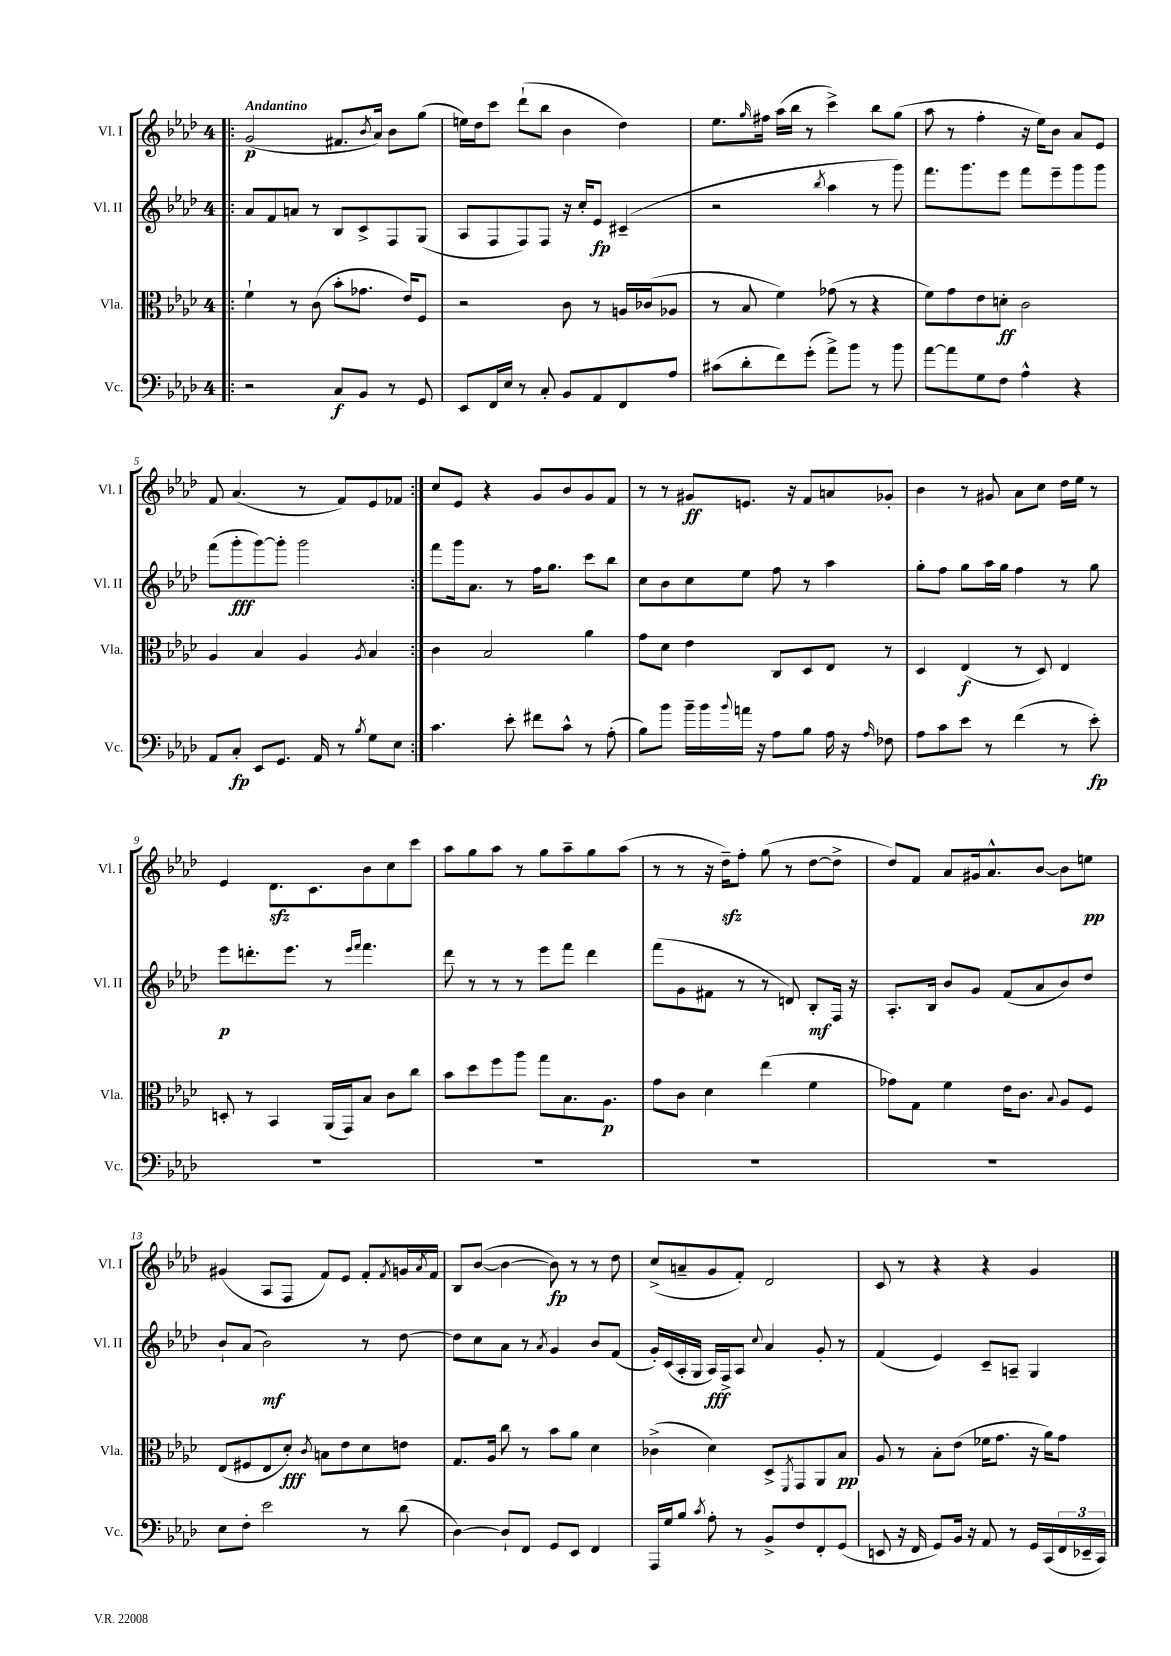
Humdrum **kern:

**kern	**kern	**kern	**kern
*staff4	*staff3	*staff2	*staff1
*clefF4	*clefC3	*clefG2	*clefG2
*k[b-e-a-d-]	*k[b-e-a-d-]	*k[b-e-a-d-]	*k[b-e-a-d-]
*M4/4	*M4/4	*M4/4	*M4/4
=!|:	=!|:	=!|:	=!|:
2r	4f`\	8a-/L	(2g/
.	.	8f/	.
.	8r	8a/J	.
.	(8c\	8r	.
8C/L	8b-'\L	8B-/L	8.f#/L
8BB-/J	8.g-\J	8c^/	.
.	.	.	8qb-/
.	.	.	16a-/Jk)
8r	.	8F/	8b-\L
.	16e-/LK)	.	.
8GG/	8F/J	(8G/J	(8gg\J
=	=	=	=
8EE-/L	2r	8A-/L	16ee\LL)
.	.	.	16dd-\J
16FF/L	.	8F/	8ccc\J
16E-/JJ	.	.	.
8r	.	8F/)	(8ddd-`\L
8C'/	.	8F/J	8bb-\J
8BB-/L	8c\	16r	4b-\
.	.	16cc'/LK	.
8AA-/	8r	8e-/J	.
8FF/	16A/LL	(4c#~/	4dd-\)
.	(16c-/J	.	.
8A-/J	8A-/J	.	.
=	=	=	=
(8c#\L	8r	2r	8.ee-\L
8d-'\	8B-/	.	.
.	.	.	16qqgg/
.	.	.	16ff#\Jk
8f\)	4f\)	.	(16aa-\LL
.	.	.	16bb-\JJ
(8g'\J	.	.	8r
.	.	8qbb-/	.
8a-^\L)	(8g-\	4aa-\	4ccc^\)
8b-\J	8r	.	.
8r	4r	8r	8bb-\L
8b-\	.	8ggg\)	(8gg\J
=	=	=	=
[8a-\L	8f\L)	8.fff\L	8aa-\
8a-\]	8g\	.	8r
.	.	8.ggg\	.
8G\	8e-\	.	4ff'\
8F\J	8d'\J	8eee-\J	.
4A-^^\	2c\	8fff\L	16r
.	.	.	16ee-\LK)
.	.	8eee-~\	8b-\J
4r	.	8ggg\	8a-/L
.	.	8ggg\J	8e-/J
=	=	=	=
8AA-/L	4A-/	(8fff\L	8f/
8C'/J	.	8ggg'\	(4.a-/
8EE-/L	4B-/	[8ggg\)	.
8.GG/J	.	8ggg'\]J	.
.	4A-/	2ggg\	8r
16AA-/	.	.	.
8r	.	.	8f/L)
8qB-/	8qA-/	.	.
8G\L	4B-/	.	8e-/
8E-\J	.	.	8f-/J
=:|!	=:|!	=:|!	=:|!
4.c\	4c\	8fff\L	8cc/L
.	.	16ggg\k	8e-/J
.	.	8.a-\J	.
.	2B-/	.	4r
8e-'\	.	8r	.
8f#\L	.	16ff\LK	8g/L
.	.	8.gg\J	.
8c^^\J	.	.	8b-/
8r	4a-\	8ccc\L	8g/
(8A-'\	.	8bb-\J	8f/J
=	=	=	=
8B-\L)	8g\L	8cc\L	8r
8b-\J	8d-\J	8b-\	8r
16b-~\LL	4e-\	8cc\	8g#/L
16b-\	.	.	.
8qqb-/	.	.	.
16a\JJ	.	8ee-\J	8.e/J
16r	.	.	.
8A-\L	8C/L	8ff\	.
.	.	.	16r
8B-\J	8D-/	8r	8f/L
16A-\	8E-/J	4aa-\	8a/
16r	.	.	.
16qqA-/	.	.	.
8F-\	8r	.	8g-'/J
=	=	=	=
8A-\L	4D-/	8gg'\L	4b-\
8c\	.	8ff\J	.
8e-\J	(4E-/	8gg\L	8r
8r	.	16aa-\L	8g#/
.	.	16gg\JJ	.
(4f\	8r	4ff\	8a-\L
.	8D-/)	.	8cc\J
8r	4E-/	8r	16dd-\LL
.	.	.	16ee-\JJ
8e-'\)	.	8gg\	8r
=	=	=	=
1r	8D'/	8eee-\L	4e-/
.	8r	8.ddd'\	.
.	4BB-/	.	8.d-\L
.	.	8.eee-\J	.
.	.	.	8.c\
.	(16AA-/LL	8r	.
.	16GG/J)	.	.
.	.	16qqeee-/LL	.
.	.	16qqfff/JJ	.
.	8B-/J	4.fff\	8b-\
.	8c\L	.	8cc\
.	8cc\J	.	8ccc\J
=	=	=	=
1r	8b-\L	8ddd-\	8aa-\L
.	8dd-\	8r	8gg\
.	8ff\	8r	8aa-\J
.	8aa-\J	8r	8r
.	8gg\L	8eee-\L	8gg\L
.	8.B-\	8fff\J	8aa-~\
.	.	4ddd-\	8gg\
.	8.A-\J	.	.
.	.	.	(8aa-\J
=	=	=	=
1r	8g\L	(8fff\L	8r
.	8c\J	8g\	8r
.	4d-\	8f#\J	16r
.	.	.	16dd-~\LK)
.	.	8r	8ff'\J
.	(4ee-\	8r	(8gg\
.	.	8d/)	8r
.	4f\	8B-'/L	[8dd-\L
.	.	16F/Jk	8dd-^\]J
.	.	16r	.
=	=	=	=
1r	8g-\L)	8.A-'/L	8dd-/L)
.	8G\J	.	8f/J
.	.	16B-/Jk	.
.	4f\	8b-/L	8a-/L
.	.	8g/J	16g#/k
.	.	.	8.a-^^/
.	16e-\LK	(8f/L	.
.	8.c\J	.	.
.	.	8a-/	[8b-/J
.	8qqB-/	.	.
.	8A-/L	8b-/)	8b-\]L
.	8F/J	8dd-/J	8ee\J
=	=	=	=
8E-\L	(8E-/L	8b-`/L	(4g#/
8F'\J	8F#/	(8a-/J	.
2e-\	8E-/	2b-\)	8A-/L
.	8d-'/J)	.	8F/J
.	8qc/	.	.
.	8B\L	.	8f/L)
.	8e-\	.	8e-/J
8r	8d-\	8r	8f'/L
.	.	.	8qf/
(8d-\	8e\J	[8dd-\	16g/L
.	.	.	8qa-/
.	.	.	16f/JJ
=	=	=	=
[4D-\)	8.G/L	8dd-\]L	8B-/L
.	.	8cc\	([8b-/J
.	16A-/Jk	.	.
8D-`/]L	8cc\	8a-\J	4b-\_
8FF/J	8r	8r	.
.	.	8qa-/	.
8GG/L	8b-\L	4g/	8b-\])
8EE-/J	8a-\J	.	8r
4FF/	4d-\	8b-/L	8r
.	.	(8f/J	8dd-\
=	=	=	=
16AAA-/LL	(4c-^\	16g'/LL)	(8cc^/L
16G/J	.	(16c/	.
8B-/J	.	16A-'/	8a~/
.	.	16G/JJ	.
8qc/	.	.	.
8A-'\	4d-\)	16A-/LL)	8g/
.	.	16F^/J	.
8r	.	8A-/J	8f'/J)
.	.	8qqcc/	.
8BB-^/L	8D-^/L	4a-/	2d-/
.	8qFF/	.	.
8F/	8GG/	.	.
8FF'/	8AA-/	8g'/	.
(8GG/J	8B-/J	8r	.
=	=	=	=
8EE/	8A-/	(4f/	8c/
16r	8r	.	8r
16FF/	.	.	.
8GG/L)	8B-'\L	4e-/)	4r
16BB-/Jk	(8e-\J	.	.
16r	.	.	.
8AA-/	16f-\LK	8c~/L	4r
.	8.g\J	.	.
8r	.	8A~/J	.
16GG/LL	16r	4G/	4g/
(16CC/	16a-\LK)	.	.
24FF/	8g\J	.	.
24EE-~/	.	.	.
24CC/JJ)	.	.	.
==	==	==	==
*-	*-	*-	*-
